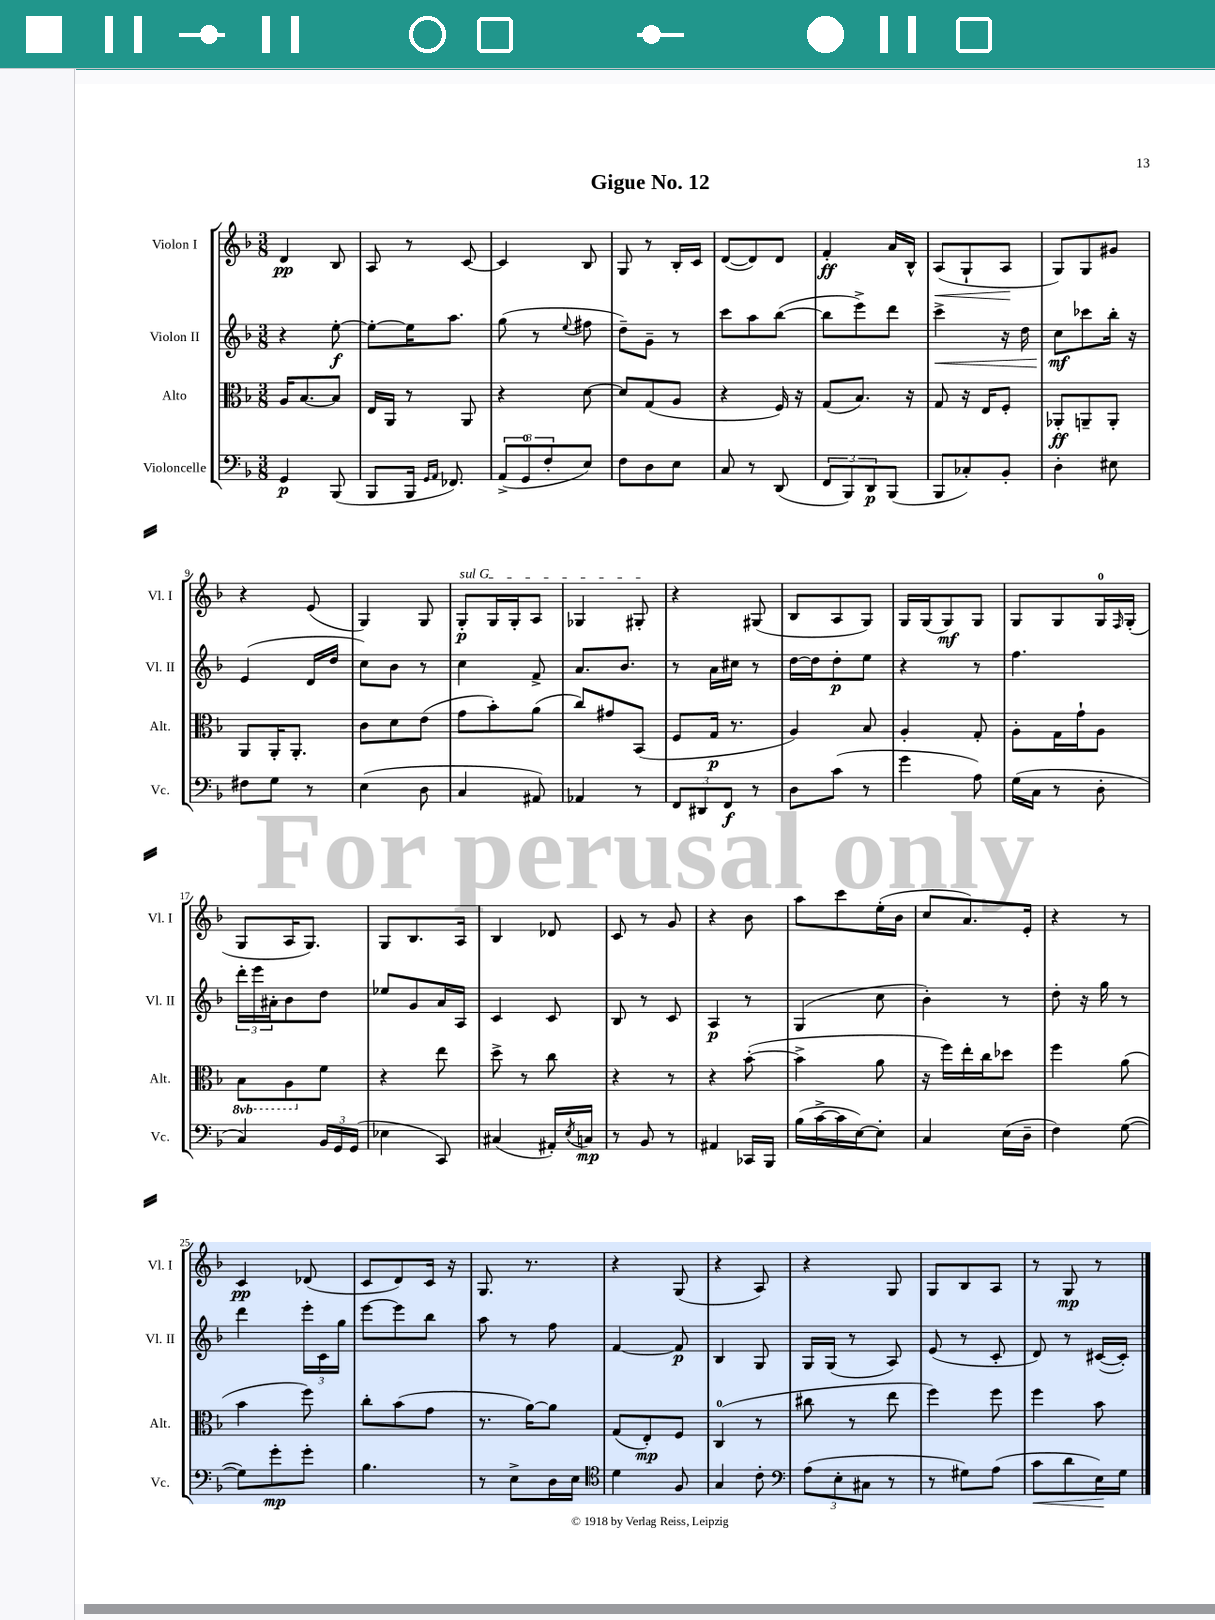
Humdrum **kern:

**kern	**kern	**kern	**kern
*staff4	*staff3	*staff2	*staff1
*clefF4	*clefC3	*clefG2	*clefG2
*k[b-]	*k[b-]	*k[b-]	*k[b-]
*M3/8	*M3/8	*M3/8	*M3/8
4GG	16A	4r	4d
.	[8.B-	.	.
(8BBB-	8B-]	[8ee'	8B-
=	=	=	=
8BBB-	16E	8ee'_	8A
.	16AA	.	.
16BBB-	8r	16ee]	8r
16qqGG	.	.	.
16qqAA	.	.	.
8.FF-)	.	8.aa	.
.	8AA	.	[8c
=	=	=	=
(12AA^	4r	(8gg	4c]
12GG	.	.	.
.	.	8r	.
12F'	.	.	.
.	.	8qqee	.
8E)	[8d	8ff#	8B-
=	=	=	=
8F	8d]	8dd~)	8G
8D	(8G	8g~	8r
8E	8A	8r	16B-'
.	.	.	16c
=	=	=	=
8C	4r	8ccc	([8d
8r	.	8aa	8d])
(8DD	16F)	([8bb-	8d
.	16r	.	.
=	=	=	=
12FF	(8G	8bb-]	4f'
12BBB-)	.	.	.
.	8.B-)	8eee^)	.
12DD	.	.	.
(8BBB-	.	8ddd	16a
.	16r	.	16B-^^
=	=	=	=
8BBB-	8G	4ccc^	(8A
8C-')	16r	.	8G`
.	16E	.	.
8BB-'	8F'	16r	8A
.	.	16dd	.
=	=	=	=
4D'	8AA-'	8cc	8G)
.	8AA~	8ccc-	8G
8E#	8AA'	16bb-'	8g#
.	.	16r	.
=	=	=	=
8F#	8AA	(4e	4r
8G	16AA'	.	.
.	8.AA'	.	.
8r	.	16d	(8e
.	.	16dd	.
=	=	=	=
(4E	8c	8cc)	4G)
.	8d	8b-	.
8D	(8e	8r	8G
=	=	=	=
4C	8g	4cc	8G'
.	8b-')	.	16G
.	.	.	16G'
8AA#)	(8a	8f^	8A
=	=	=	=
4AA-	8cc)	8.a	4G-
.	8g#	.	.
.	.	8.b-	.
8r	(8BB-	.	8G#'
=	=	=	=
12FF	8F	8r	4r
12DD#	.	.	.
.	16G	16a	.
12FF	.	.	.
.	8.r	16cc#	.
8r	.	8r	(8G#
=	=	=	=
8D	4A)	[16dd	8B-
.	.	16dd]	.
(8c	.	8dd'	8A
8r	8B-	8ee	8G)
=	=	=	=
4g	4A'	4r	16G
.	.	.	(16G
.	.	.	8G)
8A)	8G'	8r	8G
=	=	=	=
(16G	8A'	4.ff	8G
16C	.	.	.
8r	16G	.	8G
.	16g`	.	.
8D'	8A	.	16G
.	.	.	16qqF
.	.	.	(16G'
=	=	=	=
4C)	8BB-	24ddd'	8G
.	.	24eee	.
.	.	24a#'	.
.	8AA	8b-	16A
.	.	.	8.G)
24BB-	8f	8dd	.
24GG	.	.	.
(24GG	.	.	.
=	=	=	=
4E-	4r	8ee-	8G
.	.	8g	8.B-
8CC)	8ee	16a	.
.	.	16A	16A
=	=	=	=
(4C#	8dd^	4c	4B-
.	8r	.	.
16AA#')	8cc	8c	8d-
8qE	.	.	.
16C	.	.	.
=	=	=	=
8r	4r	8B-	8c
8BB-	.	8r	8r
8r	8r	8c	8g
=	=	=	=
4AA#	4r	4A	4r
16CC-	([8b-'	8r	8b-
16BBB-	.	.	.
=	=	=	=
(16B-	4b-^]	(4G	8aa
[16c^	.	.	.
16c]	.	.	8ccc
[16E)	.	.	.
8E']	8a	8cc	(16ee'
.	.	.	16b-
=	=	=	=
4C	16r	4b-')	8cc
.	16ff)	.	.
.	16ee'	.	8.a)
.	16cc	.	.
(16E	8dd-	8r	.
16D~	.	.	16e'
=	=	=	=
4F)	4ff	8dd'	4r
.	.	16r	.
.	.	16gg	.
([8G	(8a	8r	8r
=	=	=	=
8G])	4b-	4ddd	4c
8g'	.	.	.
8g'	8ff)	24eee'	(8d-
.	.	24c	.
.	.	24gg	.
=	=	=	=
4.B-	8cc'	[8eee	8c
.	(8b-	8eee]	8d)
.	8g	8bb-	16c
.	.	.	16r
=	=	=	=
8r	8.r	8aa	8.G
8E^	.	8r	.
.	[16a)	.	8.r
16D	8a]	8ff	.
16E	.	.	.
=	=	=	=
*clefC4	*	*	*
4d	(8G	[4f	4r
.	8E')	.	.
8F	8F	8f]	(8G
=	=	=	=
4G	(4C	4B-	4r
8c'	8r	8G	8A)
=	=	=	=
*clefF4	*	*	*
(12A	8cc#	16G	4r
.	.	(16G	.
12E'	.	.	.
.	8r	8r	.
12C#	.	.	.
8r	8ee	8A)	8G
=	=	=	=
8r	4ff)	(8e	8G
8G#)	.	8r	8B-
(8A	8ff	8c'	8A
=	=	=	=
8c	4ff	8d)	8r
8d	.	8r	8G
16E)	8b-	([16c#	8r
16G	.	16c#'])	.
==	==	==	==
*-	*-	*-	*-
